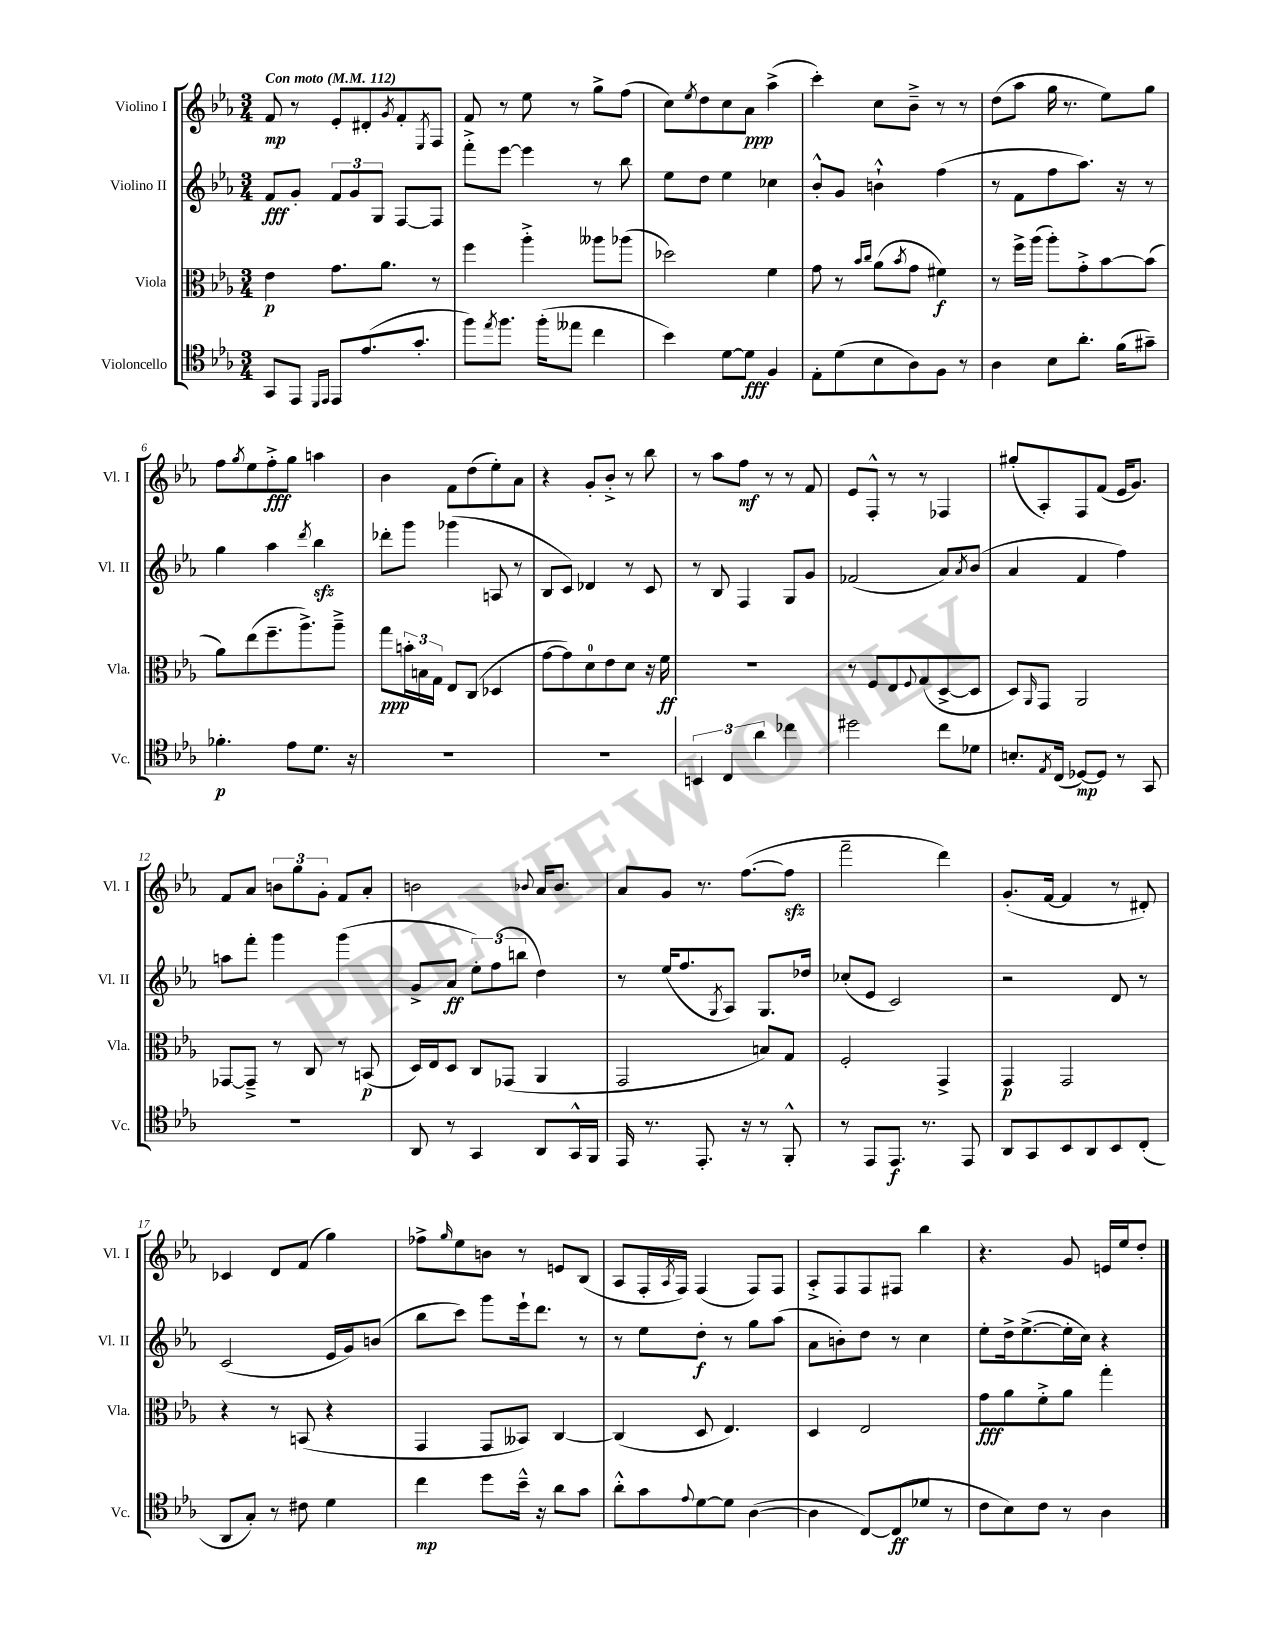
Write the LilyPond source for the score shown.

<<
\new StaffGroup <<
\new Staff = "s0" \with { instrumentName = "Violino I" shortInstrumentName = "Vl. I" } {
    \clef treble \key ees \major \numericTimeSignature \time 3/4 \tempo "Con moto" 4 = 112
    f'8\mp r8 ees'8-. dis'8-. \acciaccatura { g'8 } f'8-. \acciaccatura { ees8 } f8 |
    f'8 r8 ees''8 r8 g''8-> f''8( |
    c''8) \acciaccatura { ees''8 } d''8 c''8 aes'8\ppp aes''4->( |
    c'''4-.) c''8 bes'8---> r8 r8 |
    d''8( aes''8 g''16 r8. ees''8) g''8 |
    f''8 \acciaccatura { g''8 } ees''8 f''8-.->\fff g''8 a''4 |
    bes'4 f'8 d''8( ees''8-.) aes'8 |
    r4 g'8-. bes'8-.-> r8 bes''8 |
    r8 aes''8 f''8\mf r8 r8 f'8 |
    ees'8 f8-.-^ r8 r8 fes4 |
    gis''8-.( aes8-.) f8 f'8( ees'16 g'8.) |
    f'8 aes'8 \tuplet 3/2 { b'8 g''8 g'8-. } f'8 aes'8-. |
    b'2 \appoggiatura { bes'8 } aes'16 bes'8. |
    aes'8 g'8 r8. f''8.~( f''8\sfz |
    f'''2-- d'''4) |
    g'8.-.( f'16~ f'4 r8 dis'8-.) |
    ces'4 d'8 f'8( g''4) |
    fes''8-> \grace { g''16 } ees''8 b'8 r8 e'8 bes8( |
    aes8 f16-. \acciaccatura { aes8 } f16) f4( f8) f8 |
    aes8-.-> f8 f8 fis8 bes''4 |
    r4. g'8 e'16 ees''16 d''8-. \bar "|." |
}
\new Staff = "s1" \with { instrumentName = "Violino II" shortInstrumentName = "Vl. II" } {
    \clef treble \key ees \major \numericTimeSignature \time 3/4
    f'8\fff g'8-. \tuplet 3/2 { f'8 g'8 g8 } f8~ f8 |
    f'''8-.-> ees'''8~ ees'''4 r8 bes''8 |
    ees''8 d''8 ees''4 ces''4 |
    bes'8-.-^ g'8 b'4-!-^ f''4( |
    r8 f'8 f''8 aes''8.) r16 r8 |
    g''4 aes''4 \acciaccatura { d'''8 } bes''4\sfz |
    des'''8-. g'''8 ges'''4( a8 r8 |
    bes8 c'8) des'4 r8 c'8 |
    r8 bes8 f4 g8 g'8 |
    fes'2( aes'8) \acciaccatura { aes'8 } bes'8( |
    aes'4 f'4 f''4) |
    a''8 f'''8-. g'''4 g'''4( |
    g'8-> aes'8\ff \tuplet 3/2 { ees''8-.) f''8( b''8 } d''4) |
    r8 ees''16( f''8. \acciaccatura { g8 } aes8) g8. des''16 |
    ces''8-.( ees'8 c'2) |
    r2 d'8 r8 |
    c'2( ees'16 g'16) b'8( |
    bes''8 c'''8) g'''8 ees'''16-! d'''8. r8 |
    r8 ees''8 d''8-.\f r8 g''8 aes''8( |
    aes'8 b'8-.) d''8 r8 c''4 |
    ees''8-. d''16-> ees''8.~->( ees''16-. c''16) r4 \bar "|." |
}
\new Staff = "s2" \with { instrumentName = "Viola" shortInstrumentName = "Vla." } {
    \clef alto \key ees \major \numericTimeSignature \time 3/4
    ees'4\p g'8. aes'8. r8 |
    f''4 aes''4-.-> aeses''8 aes''8( |
    des''2) f'4 |
    g'8 r8 \grace { bes'16 c''16 } aes'8( \acciaccatura { bes'8 } g'8 fis'4\f) |
    r8 f''16-> aes''16( aes''8-.) g'8-.-> bes'8~ bes'8( |
    aes'8) ees''8( f''8.-- aes''8.->) aes''8---> |
    g''8\ppp \tuplet 3/2 { b'16-. b16 g16 } ees8 c8( des4 |
    g'8~ g'8) d'8-0 ees'8 d'8 r16 f'16\ff |
    R2. |
    r8 f8 ees8 \appoggiatura { f8 } g8( d8~-> d8 |
    d8) \grace { aes,16 } g,8 aes,2 |
    ges,8~ ges,8---> r8 c8 r8 b,8\p( |
    d16) ees16 d8 c8 ges,8( aes,4 |
    g,2 b8) g8 |
    f2-. g,4-> |
    g,4\p g,2 |
    r4 r8 b,8( r4 |
    g,4 g,8 beses,8) c4~ |
    c4( d8 ees4.) |
    d4 ees2 |
    g'8\fff aes'8 f'8-.-> aes'8 g''4-. \bar "|." |
}
\new Staff = "s3" \with { instrumentName = "Violoncello" shortInstrumentName = "Vc." } {
    \clef tenor \key ees \major \numericTimeSignature \time 3/4
    g,8 ees,8 \grace { d,16 ees,16 } ees,8 ees'8.( g'8.-. |
    f''8) \acciaccatura { ees''8 } f''8. f''16-.( eeses''8 c''4 |
    bes'4) d'8~ d'8\fff f4 |
    ees8-. d'8( bes8 aes8) f8 r8 |
    aes4 bes8 aes'8.-. f'16( gis'8--) |
    fes'4.-.\p ees'8 d'8. r16 |
    R2. |
    R2. |
    \tuplet 3/2 { b,4 c4 aes'4 } ces''4 |
    dis''2 c''8 des'8 |
    b8.-. \acciaccatura { ees8 } c16( des8~\mp) des8 r8 g,8 |
    R2. |
    aes,8 r8 g,4 aes,8 g,16-^ f,16 |
    ees,16 r8. ees,8.-. r16 r8 f,8-.-^ |
    r8 ees,8 ees,8.\f r8. ees,8 |
    aes,8 g,8 bes,8 aes,8 bes,8 c8-.( |
    aes,8 g8-.) r8 cis'8 d'4 |
    c''4\mp d''8 bes'16---^ r16 aes'8 g'8 |
    aes'8-.-^ g'8 \appoggiatura { ees'8 } d'8~ d'8 aes4~( |
    aes4 c8~) c8\ff( des'8 r8 |
    c'8 bes8) c'8 r8 aes4 \bar "|." |
}
>>
>>
